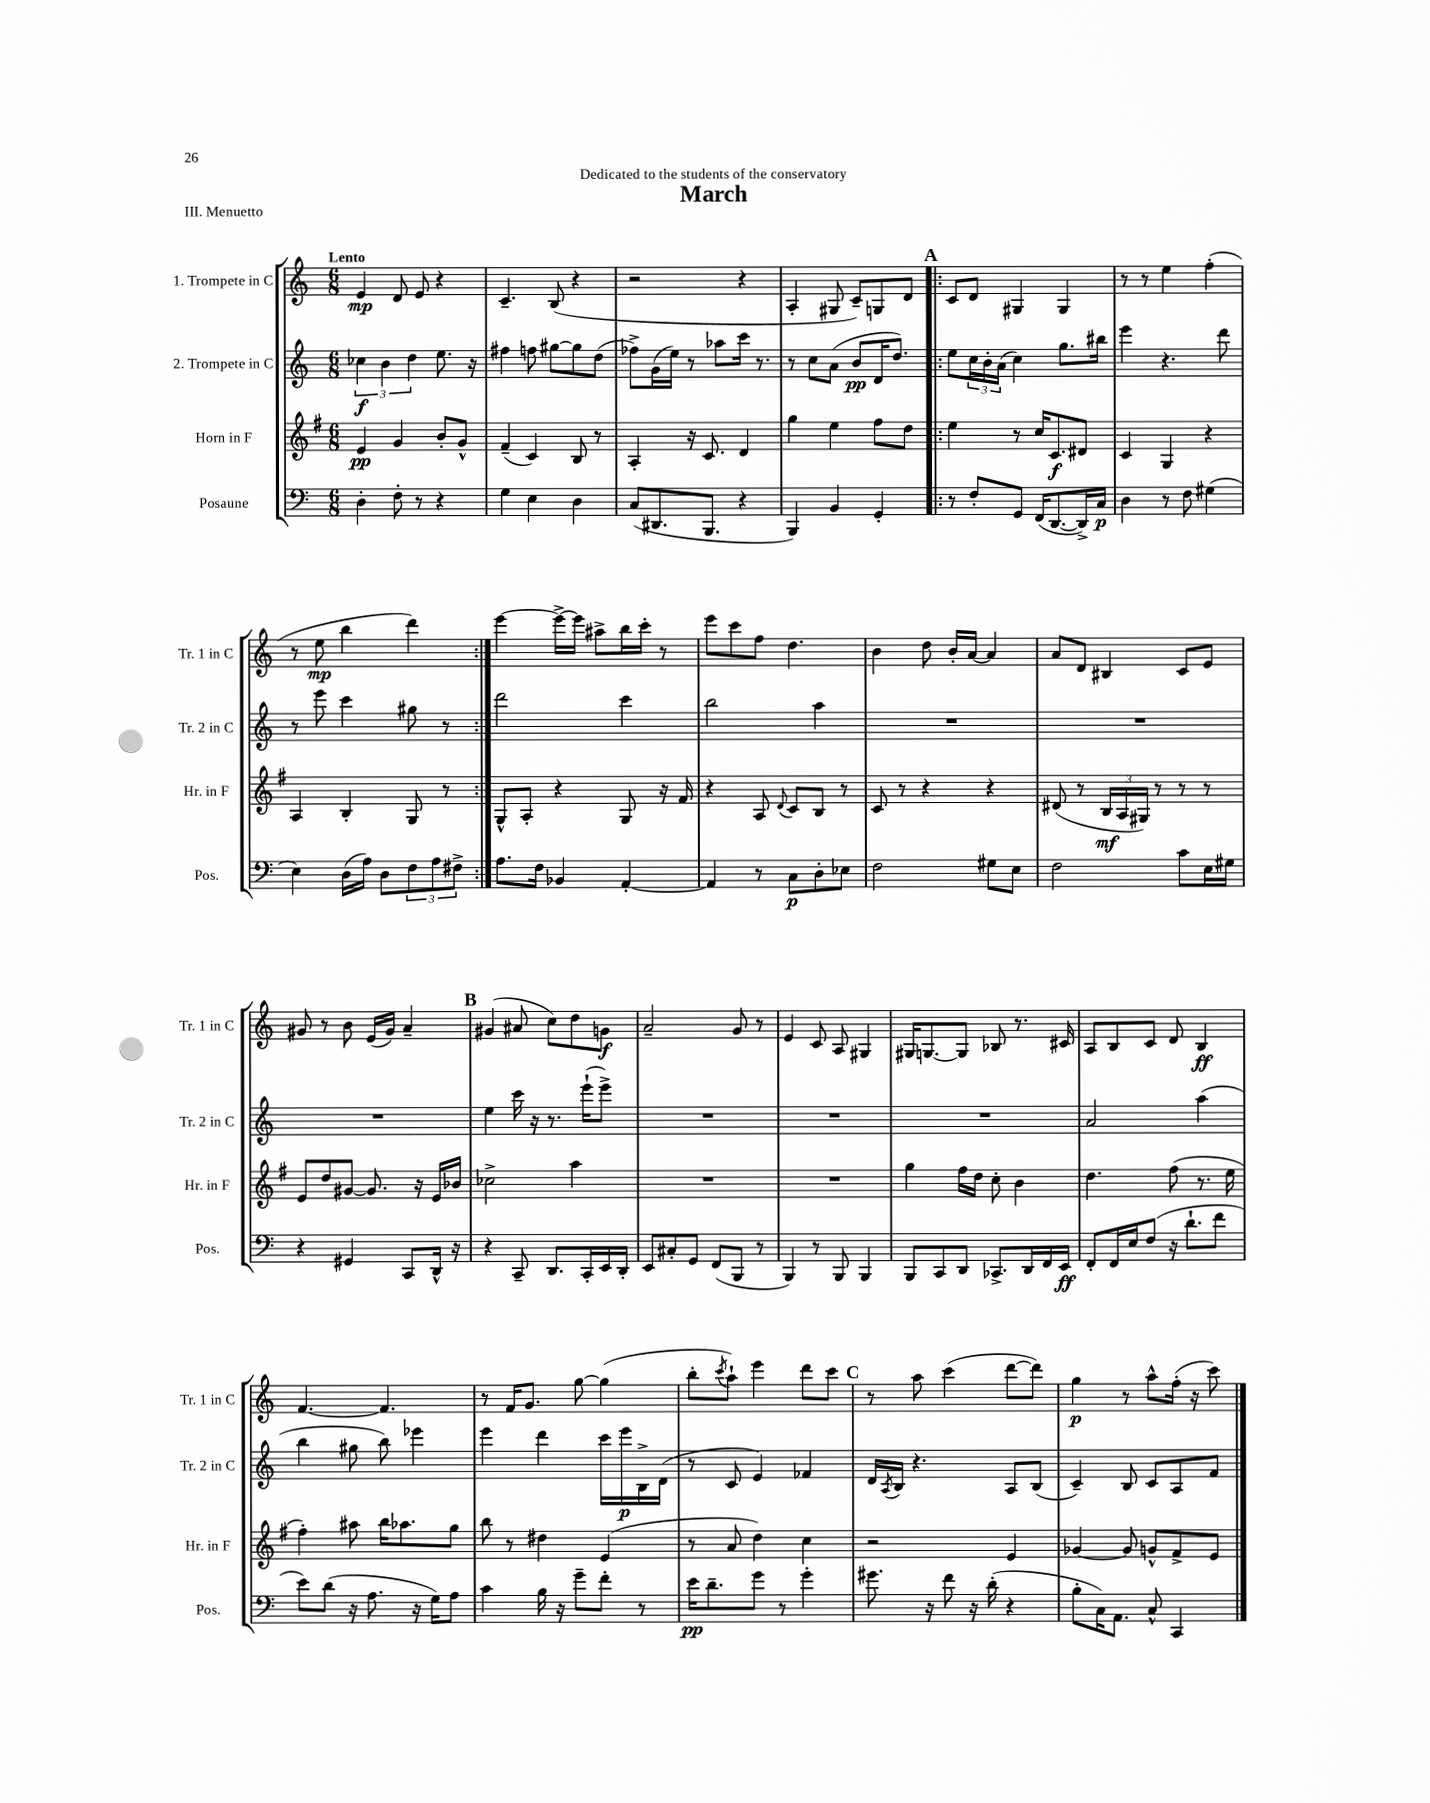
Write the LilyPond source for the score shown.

\header { title = "March" dedication = "Dedicated to the students of the conservatory" piece = "III. Menuetto" }
<<
\new StaffGroup <<
\new Staff = "s0" \with { instrumentName = "1. Trompete in C" shortInstrumentName = "Tr. 1 in C" } {
    \clef treble \key c \major \numericTimeSignature \time 6/8 \tempo "Lento"
    e'4\mp d'8 e'8 r4 |
    c'4.-- b8( r4 |
    r2 r4 |
    a4-. gis8 c'8--) g8 d'8 |
    \repeat volta 2 { \mark \markup { \bold "A" } c'8 d'8 gis4 gis4 |
    r8 r8 e''4 f''4-.( |
    r8 e''8\mp b''4 d'''4) | }
    e'''4~ e'''16~-> e'''16 ais''8-> b''16 c'''16-. r8 |
    e'''8 c'''8 f''8 d''4. |
    b'4 d''8 b'16-. a'16~ a'4 |
    a'8 d'8 bis4 c'8 e'8 |
    gis'8 r8 b'8 e'16( gis'16) a'4-- |
    \mark \markup { \bold "B" } gis'4( ais'8 c''8) d''8 g'8\f |
    a'2-- g'8 r8 |
    e'4 c'8 a8 gis4 |
    gis16 g8.~ g8 bes8 r8. cis'16 |
    a8 b8 c'8 d'8 b4\ff |
    f'4.~ f'4. |
    r8 f'16 g'8. g''8~ g''4( |
    b''8-. \acciaccatura { c'''8 } a''8-!) e'''4 d'''8 c'''8 |
    \mark \markup { \bold "C" } r8 a''8 c'''4( d'''8~ d'''8) |
    g''4\p r8 a''8-^ f''16-.( r16 c'''8) \bar "|." |
}
\new Staff = "s1" \with { instrumentName = "2. Trompete in C" shortInstrumentName = "Tr. 2 in C" } {
    \clef treble \key c \major \numericTimeSignature \time 6/8
    \tuplet 3/2 { ces''4\f b'4 d''4 } e''8. r16 |
    fis''4 f''8 gis''8~ gis''8 d''8( |
    fes''8->) g'16( e''16) r8 aes''8 c'''16 r8. |
    r8 c''8 a'8( b'8\pp d'16 d''8.) |
    \repeat volta 2 { \mark \markup { \bold "A" } e''8 \tuplet 3/2 { c''16 b'16-. a'16( } c''4) g''8. bis''16 |
    e'''4 r4. d'''8 |
    r8 e'''8 c'''4 gis''8 r8 | }
    d'''2 c'''4 |
    b''2 a''4 |
    R2. |
    R2. |
    R2. |
    \mark \markup { \bold "B" } e''4 c'''16 r16 r8. e'''16-!( e'''8->) |
    R2. |
    R2. |
    R2. |
    a'2 a''4( |
    b''4 gis''8 b''8) ees'''4 |
    e'''4 d'''4 c'''16 e'''16\p b16-> d'16( |
    r8 c'8 e'4) fes'4 |
    \mark \markup { \bold "C" } d'16 \acciaccatura { a8 } b16 r4. a8 b8( |
    c'4--) b8 c'8 a8 f'8 \bar "|." |
}
\new Staff = "s2" \with { instrumentName = "Horn in F" shortInstrumentName = "Hr. in F" } {
    \clef treble \key g \major \numericTimeSignature \time 6/8
    e'4\pp g'4 b'8-. g'8-^ |
    fis'4--( c'4) b8 r8 |
    a4-. r16 c'8. d'4 |
    g''4 e''4 fis''8 d''8 |
    \repeat volta 2 { \mark \markup { \bold "A" } e''4 r8 c''16 c'8.\f dis'8 |
    c'4 g4 r4 |
    a4 b4-. g8 r8 | }
    g8-^ a8-. r4 g8 r16 fis'16 |
    r4 a8 \appoggiatura { d'8 } c'8 b8 r8 |
    c'8 r8 r4 r4 |
    dis'8( r8 \tuplet 3/2 { b16\mf a16 gis16) } r8 r8 r8 |
    e'8 d''8 gis'8~ gis'8. r16 e'16 bes'16 |
    \mark \markup { \bold "B" } ces''2-> a''4 |
    R2. |
    R2. |
    g''4 fis''16 d''16 c''8-. b'4 |
    d''4. fis''8( r8. e''16 |
    fis''4-.) ais''8 b''16 aes''8. g''8 |
    b''8 r8 dis''4 e'4( |
    r8 a'8 d''4) c''4 |
    \mark \markup { \bold "C" } r2 e'4 |
    ges'4~ ges'8 g'8-^ fis'8-> e'8 \bar "|." |
}
\new Staff = "s3" \with { instrumentName = "Posaune" shortInstrumentName = "Pos." } {
    \clef bass \key c \major \numericTimeSignature \time 6/8
    d4-. f8-. r8 r4 |
    g4 e4 d4 |
    c8( dis,8. b,,8. r4 |
    b,,4) b,4 g,4-. |
    \repeat volta 2 { \mark \markup { \bold "A" } r8 f8-. g,8 f,16( d,8.~ d,16->) c16\p |
    d4 r8 f8 gis4( |
    e4) d16( a16) d8 \tuplet 3/2 { f8 a8 fis8-> } | }
    a8. f16 bes,4 a,4~-. |
    a,4 r8 c8\p d8-. ees8 |
    f2 gis8 e8 |
    f2 c'8 e16 gis16 |
    r4 gis,4 c,8 d,16-^ r16 |
    \mark \markup { \bold "B" } r4 c,8-- d,8. c,16-. e,16 d,16-. |
    e,8 cis8-. g,8 f,8( b,,8 r8 |
    b,,4) r8 b,,8 b,,4 |
    b,,8 c,8 d,8 ces,8.-> d,16 f,16 e,16\ff |
    f,8-. f,16 e16 f8( r16 d'8.-! f'8 |
    e'8) d'8( r16 a8. r16 g16) a8 |
    c'4 b16 r16 g'8-- f'8-. r8 |
    e'16\pp d'8.-- g'8 r8 g'4-. |
    \mark \markup { \bold "C" } gis'8. r16 f'8 r16 d'16-.( r4 |
    b8-. c16) a,8. c8-^ c,4 \bar "|." |
}
>>
>>
\layout { \context { \Score \remove "Bar_number_engraver" } }
